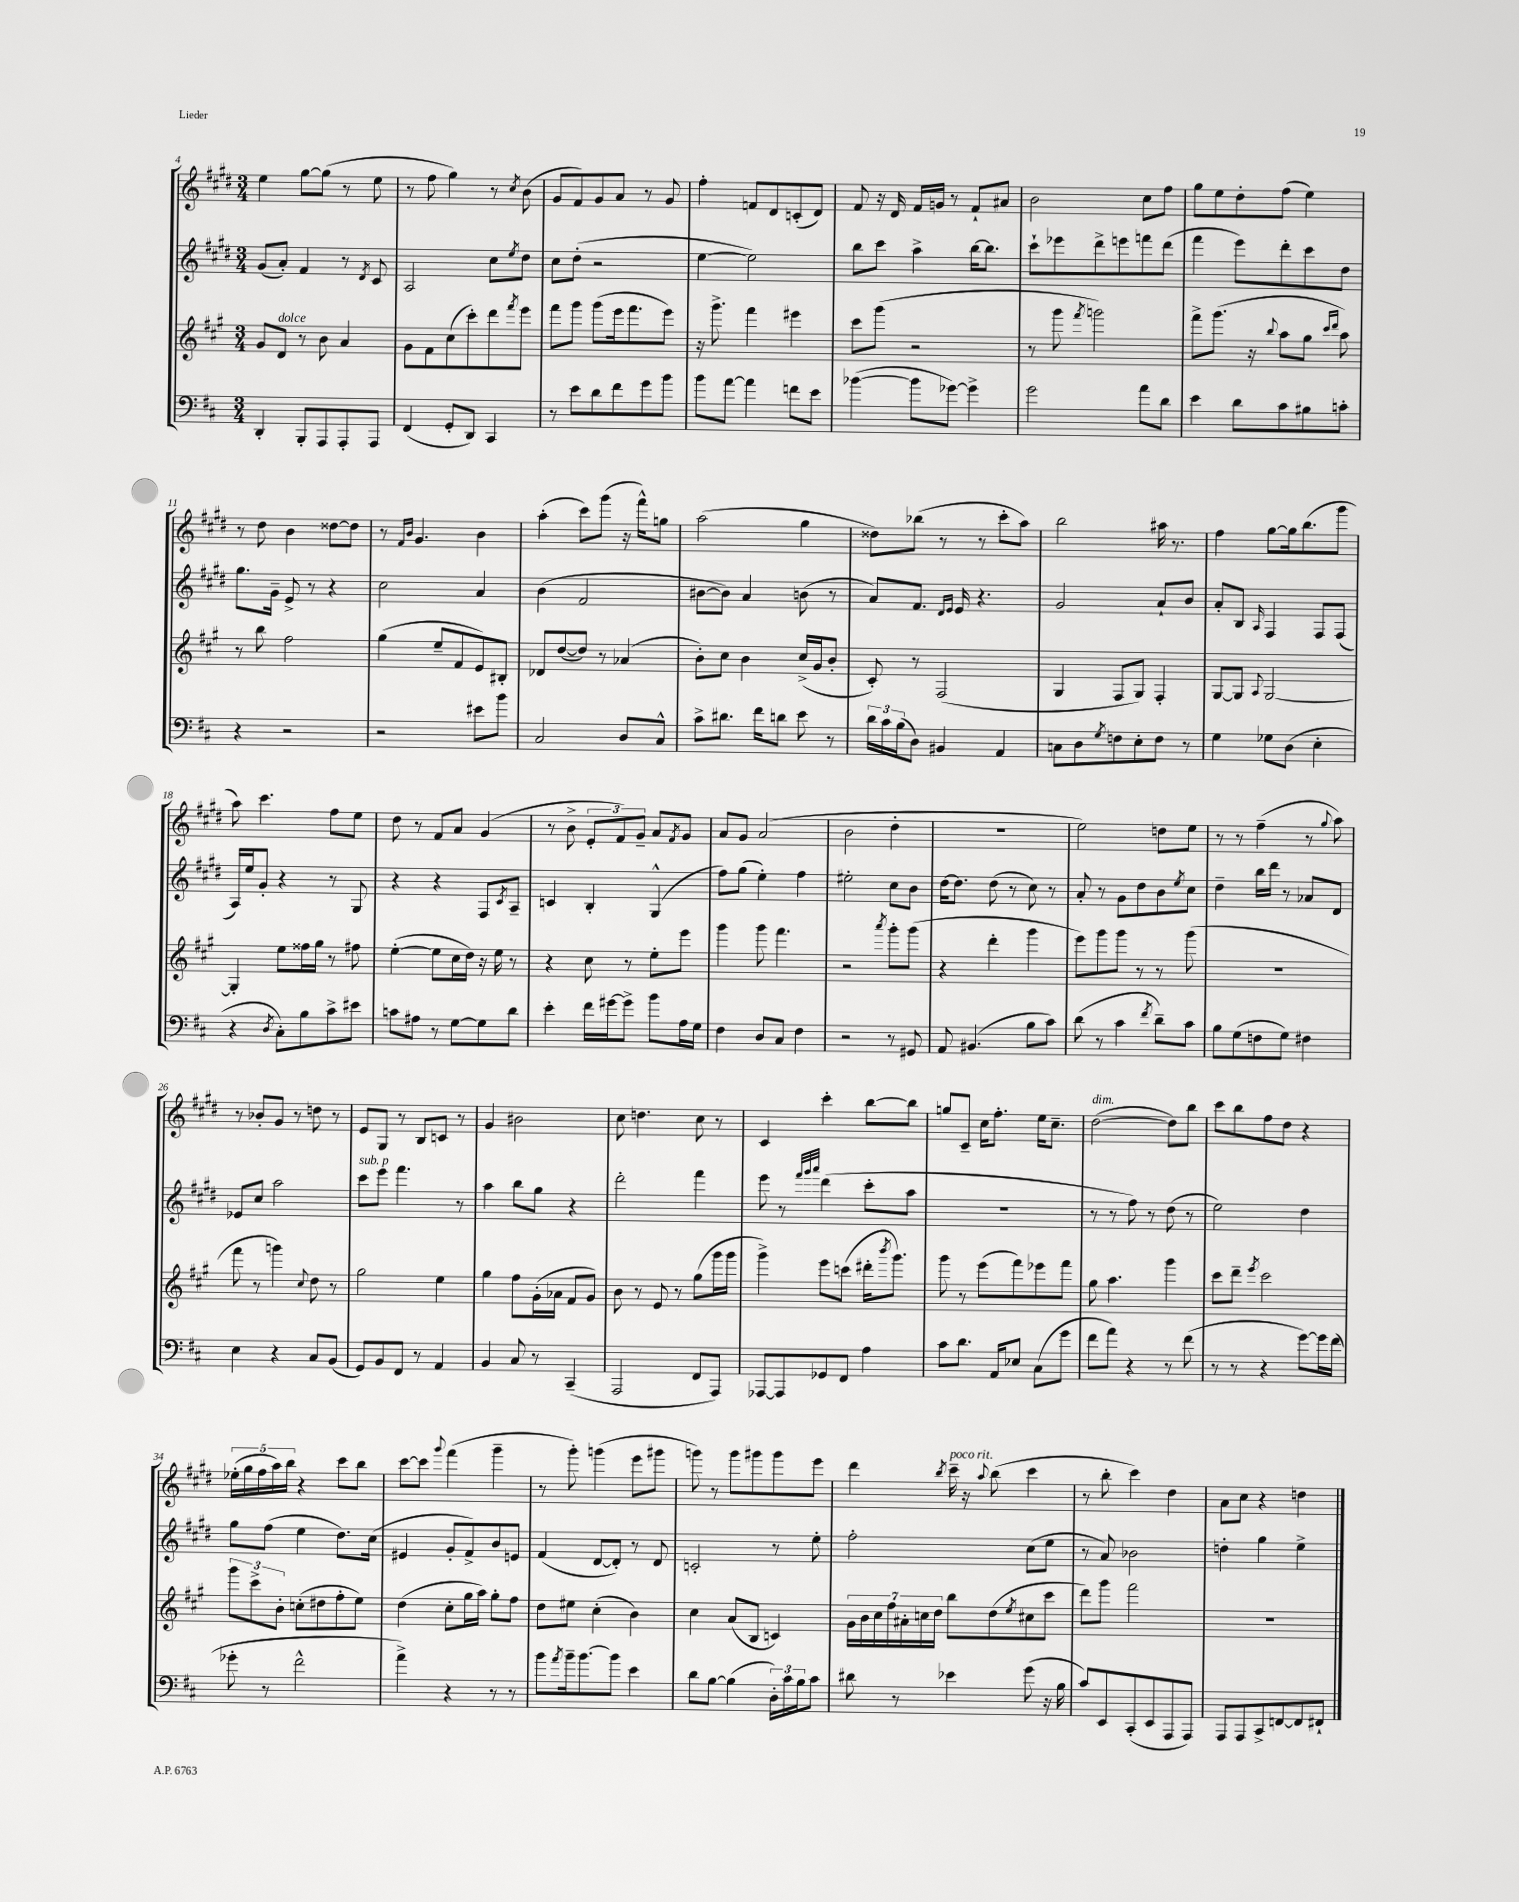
<<
\new StaffGroup <<
\new Staff = "s0" {
    \clef treble \key e \major \numericTimeSignature \time 3/4
    e''4 gis''8~ gis''8( r8 e''8 |
    r8 fis''8 gis''4) r8 \acciaccatura { cis''8 } b'8( |
    gis'8 fis'8) gis'8 a'8 r8 gis'8 |
    fis''4-. f'8 dis'8 c'8-.( dis'8) |
    fis'8 r16 dis'16 fis'16 g'16 r8 fis'8-! ais'8 |
    b'2 cis''8 fis''8 |
    gis''8 e''8 dis''8-. fis''8( e''4) |
    r8 dis''8 b'4 disis''8~ disis''8 |
    r8 \grace { fis'16 b'16 } gis'4. b'4 |
    a''4-.( cis'''8) gis'''8( r16 fis'''16-^) g''8 |
    a''2( gis''4 |
    disis''8) bes''8( r8 r8 cis'''8-. a''8) |
    b''2 ais''16 r8. |
    fis''4 gis''8~ gis''16 b''8.( gis'''8 |
    a''8) cis'''4. fis''8 e''8 |
    dis''8 r8 fis'8 a'8 gis'4( |
    r8 b'8-> \tuplet 3/2 { e'8-. fis'8) gis'8-- } a'8 \acciaccatura { fis'8 } gis'8 |
    a'8 gis'8 a'2( |
    b'2 dis''4-. |
    R2. |
    e''2) d''8 e''8 |
    r8 r8 fis''4--( r8 \appoggiatura { gis''8 } a''8) |
    r8 bes'8-. gis'8 r8 d''8 r8 |
    e'8 gis8 r8 b8 c'8 r8 |
    gis'4 bis'2 |
    cis''8 d''4. cis''8 r8 |
    cis'4 cis'''4-. b''8~ b''8 |
    g''8 cis'8-- cis''16 fis''8.-. e''16 cis''8.-- |
    dis''2~^\markup { \italic "dim." }( dis''8) b''8 |
    cis'''8 b''8 fis''8 dis''8 r4 |
    \tuplet 5/4 { ees''16-.( gis''16 fis''16 a''16) b''16 } r4 cis'''8 b''8 |
    cis'''8~ cis'''8 \appoggiatura { gis'''8 } fis'''4( gis'''4-- |
    r8 gis'''8-.) g'''4( e'''8 gis'''8 |
    g'''8) r8 g'''8 gis'''8 gis'''8 e'''8 |
    dis'''4 \acciaccatura { b''8 } cis'''16--^\markup { \italic "poco rit." } r16 \appoggiatura { a''8 } b''8( cis'''4 |
    r8 b''8-. cis'''4) dis''4 |
    a'8 cis''8 r4 d''4 \bar "|." |
}
\new Staff = "s1" {
    \clef treble \key e \major \numericTimeSignature \time 3/4
    gis'8( a'8-.) fis'4 r8 \acciaccatura { dis'8 } cis'8 |
    a2 cis''8 \acciaccatura { e''8 } dis''8 |
    cis''8 dis''8-.( r2 |
    e''4~ e''2) |
    b''8 cis'''8 a''4-> b''16~ b''8. |
    cis'''8-! ees'''8 dis'''8-> e'''8 f'''8 dis'''8( |
    fis'''4 e'''8) dis'''8-. cis'''8 dis''8 |
    gis''8. gis'16-- e'8-> r8 r4 |
    cis''2 a'4 |
    b'4( fis'2 |
    bis'8~ bis'8) a'4 b'8( r8 |
    a'8) fis'8. \grace { dis'16 e'16 } e'16 r4. |
    gis'2 a'8-! b'8 |
    a'8-. b8 \grace { a16 } fis4 fis8 fis8( |
    a16) e''16 gis'8-. r4 r8 gis8 |
    r4 r4 fis8 \acciaccatura { cis'8 } a8-- |
    c'4 b4-. gis4-^( |
    fis''8) gis''8( e''4-.) fis''4 |
    eis''2-. cis''8 b'8 |
    dis''16~ dis''8. dis''8( r8 cis''8) r8 |
    a'8-. r8 gis'8 dis''8 b'8 \acciaccatura { e''8 } cis''8 |
    dis''4-- b''16 dis'''16 r8 aes'8 dis'8 |
    ees'8 cis''8 a''2 |
    cis'''8^\markup { \italic "sub. p" } e'''8 fis'''4. r8 |
    a''4 b''8 gis''8 r4 |
    dis'''2-. fis'''4 |
    e'''8 r8 \grace { fis'''32 gis'''32 a'''32 } dis'''4( cis'''8-. a''8 |
    R2. |
    r8 r8 fis''8) r8 dis''8( r8 |
    e''2) dis''4 |
    gis''8 fis''8( e''4 dis''8.) cis''16( |
    eis'4 gis'8-. fis'8->) b'8 e'8 |
    fis'4( dis'8~ dis'8-.) r8 dis'8 |
    c'2-. r8 e''8-. |
    fis''2-. cis''8( e''8 |
    r8 a'8) bes'2 |
    d''4-. gis''4 e''4-> \bar "|." |
}
\new Staff = "s2" {
    \clef treble \key a \major \numericTimeSignature \time 3/4
    gis'8 d'8^\markup { \italic "dolce" } r8 b'8 a'4 |
    gis'8 fis'8 cis''8( cis'''8-.) d'''8 \acciaccatura { fis'''8 } e'''8 |
    fis'''8 gis'''8 gis'''8( e'''16 fis'''8. e'''8) |
    r16 gis'''8.-> fis'''4 eis'''4 |
    cis'''8 gis'''8( r2 |
    r8 gis'''8 \acciaccatura { fis'''8 } g'''2) |
    fis'''8-> gis'''8.( r16 \appoggiatura { b''8 } a''8 gis''8 \grace { cis'''16 d'''16 } a''8) |
    r8 b''8 fis''2 |
    gis''4( e''8-- fis'8 e'8) bis8-. |
    des'8 d''8~( d''8) r8 aes'4( |
    b'8-.) cis''8 b'4 cis''16->( gis'16 b'8-. |
    cis'8-.) r8 fis2( |
    gis4 fis8 gis8) fis4-. |
    gis8~ gis8 \appoggiatura { a8 } gis2~ |
    gis4-. e''8 fisis''16 gis''16 r8 fis''8 |
    e''4~-.( e''8 cis''16 d''16) r16 e''16 r8 |
    r4 cis''8 r8 e''8-. e'''8 |
    gis'''4 gis'''8 fis'''4. |
    r2 \acciaccatura { a'''8 } gis'''8-. gis'''8( |
    r4 d'''4-. gis'''4 |
    e'''8) gis'''8 gis'''8 r8 r8 gis'''8( |
    R2. |
    fis'''8 r8 g'''4) \appoggiatura { cis''8 } d''8 r8 |
    gis''2 e''4 |
    gis''4 fis''8 gis'16-.( aes'16 fis'8 gis'8) |
    b'8 r8 e'8 r8 gis''8( gis'''16 gis'''16 |
    gis'''4->) e'''8 c'''8( dis'''16-. \acciaccatura { b'''8 } gis'''8.) |
    gis'''8 r8 e'''8( fis'''8) ees'''8 fis'''8 |
    gis''8 a''4. gis'''4 |
    cis'''8 d'''8-- \acciaccatura { e'''8 } cis'''2 |
    \tuplet 3/2 { gis'''8 cis'''8-> b'8-. } c''8-.( dis''8 fis''8-. e''8) |
    d''4( cis''8-. gis''16 a''16) gis''8-. fis''8 |
    d''8 eis''8 cis''4-.( b'4) |
    cis''4 a'8( b8 c'4) |
    \tuplet 7/4 { gis'16 b'16 cis''16 fis''16 ais'16-. c''16 d''16 } b''8 d''8( \acciaccatura { e''8 } cis''8 cis'''8 |
    d'''8) gis'''8 fis'''2 |
    R2. \bar "|." |
}
\new Staff = "s3" {
    \clef bass \key d \major \numericTimeSignature \time 3/4
    d,4-. b,,8-. a,,8 a,,8-. a,,8 |
    fis,4( g,8-. d,8) cis,4 |
    r8 e'8 d'8 fis'8 g'8 b'8 |
    b'8 a'8~ a'4 f'8 e'8 |
    bes'4~( bes'8 ges'8~) ges'4-> |
    g'2 a'8 d'8 |
    e'4 d'8 cis'8 bis8 c'8-. |
    r4 r2 |
    r2 eis'8 b'8 |
    cis2 d8 cis8-^ |
    cis'8-> dis'8. fis'16 d'8 e'8 r8 |
    \tuplet 3/2 { d'16 cis'16 b16( } d8) bis,4 a,4 |
    c8 d8 \acciaccatura { g8 } f8 e8-. f8 r8 |
    g4 ges8 d8( e4-. |
    r4 \acciaccatura { d8 } cis8-.) b8 cis'8-> eis'8 |
    c'8 ais8 r8 g8~ g8 d'8 |
    e'4-. fis'16 gis'16~ gis'8-> b'8 a16 g16 |
    fis4 d8 cis8 fis4 |
    r2 r8 gis,8 |
    a,8 bis,4.( b8 cis'8) |
    d'8( r8 cis'4 \acciaccatura { fis'8 } d'8--) cis'8 |
    b8 g8( f8 g8) fis4 |
    e4 r4 cis8 b,8( |
    g,8) b,8 fis,8 r8 a,4 |
    b,4 cis8 r8 cis,4--( |
    a,,2 fis,8 a,,8) |
    aes,,8~ aes,,8 ges,8 fis,8 a4 |
    cis'8 d'8. a,16 ees8 cis8( g'8 |
    fis'8 a'8) r4 r8 fis'8( |
    r8 r8 r4 g'8~) g'16 fis'16( |
    ges'8-. r8 fis'2-^ |
    a'4->) r4 r8 r8 |
    b'8 \acciaccatura { a'8 } b'16-- b'8.~ b'8 e'4 |
    d'8 b8~ b4( \tuplet 3/2 { d16-.) cis'16 b16 } cis'8 |
    dis'8 r8 ees'4 g'8( r16 b16 |
    cis'8) e,8 cis,8-.( e,8 a,,8 a,,8) |
    a,,8 a,,8 cis,8-> f,8~ f,8 fis,8-! \bar "|." |
}
>>
>>
\layout { \context { \Score currentBarNumber = #4 } }
